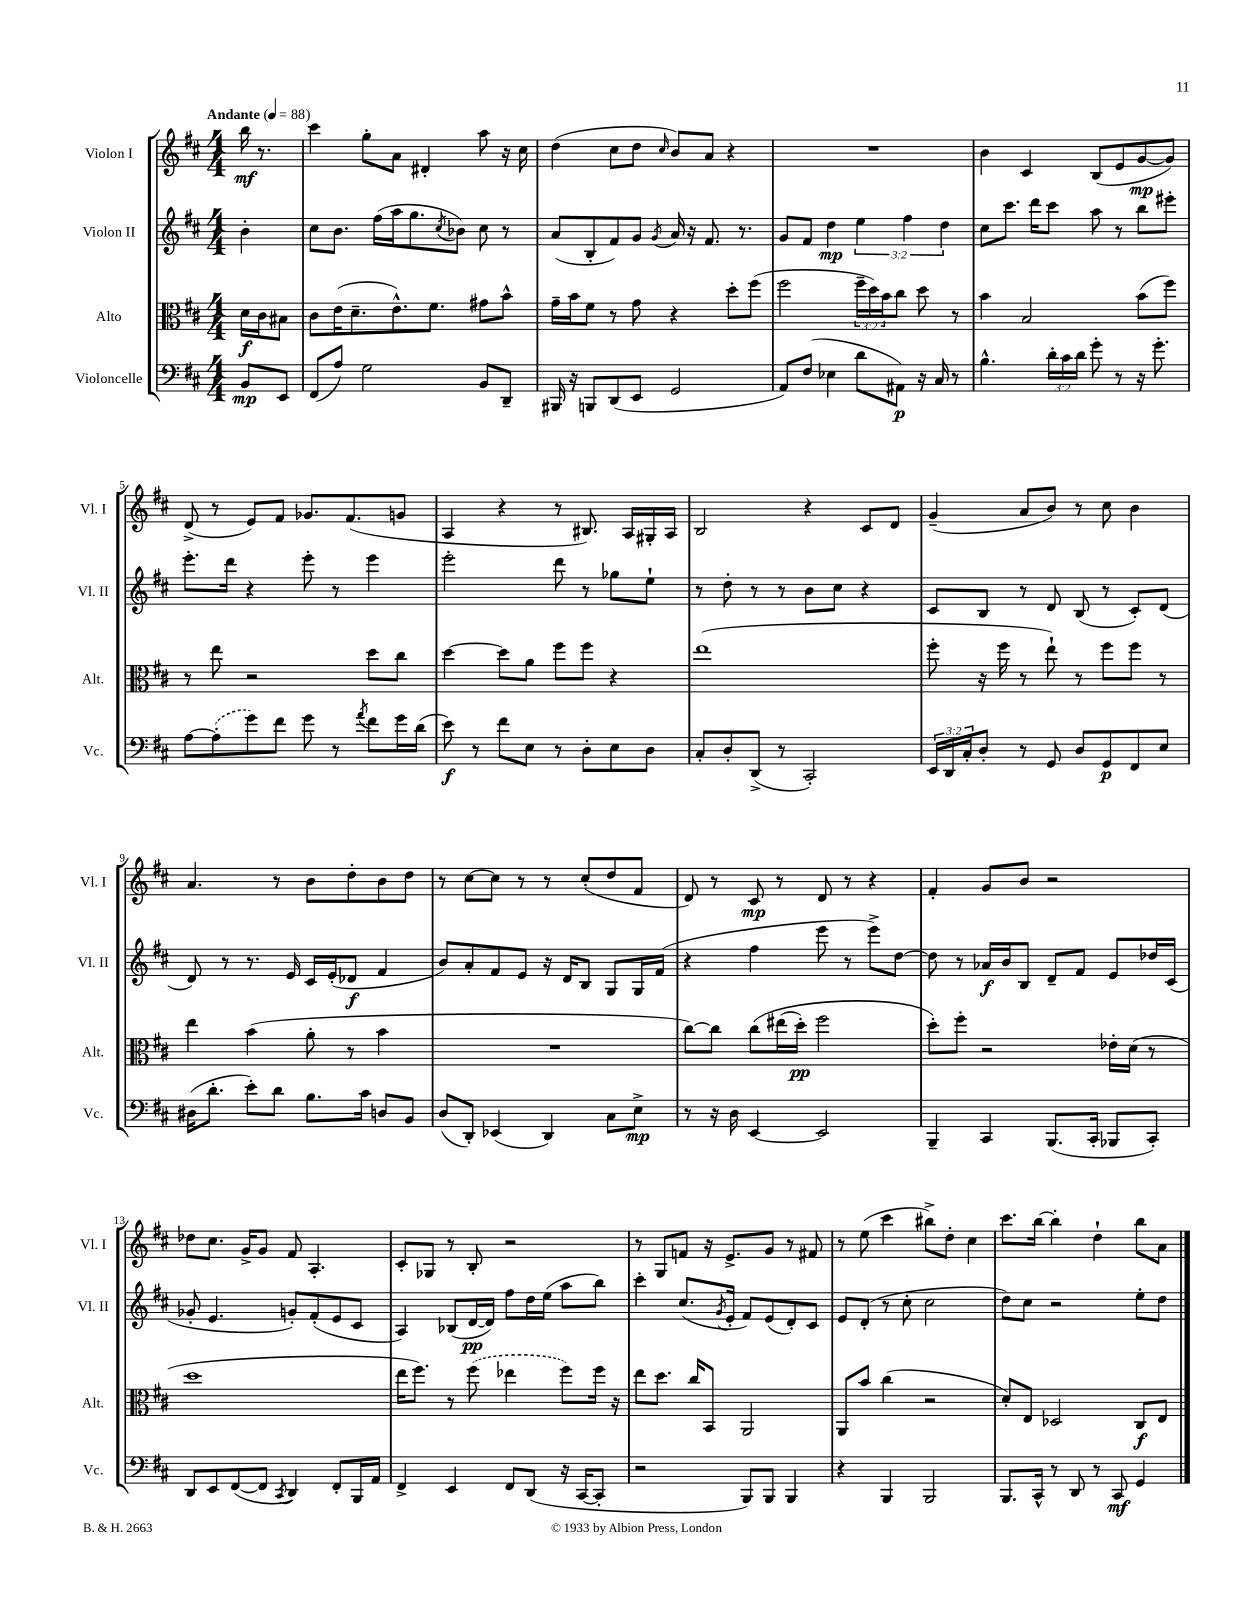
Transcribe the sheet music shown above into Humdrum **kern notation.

**kern	**dynam	**kern	**dynam	**kern	**dynam	**kern	**dynam
*part4	*part4	*part3	*part3	*part2	*part2	*part1	*part1
*staff4	*staff4	*staff3	*staff3	*staff2	*staff2	*staff1	*staff1
*I"Violoncelle	*	*I"Alto	*	*I"Violon II	*	*I"Violon I	*
*I'Vc.	*	*I'Alt.	*	*I'Vl. II	*	*I'Vl. I	*
*clefF4	*	*clefC3	*	*clefG2	*	*clefG2	*
*k[f#c#]	*	*k[f#c#]	*	*k[f#c#]	*	*k[f#c#]	*
*M4/4	*	*M4/4	*	*M4/4	*	*M4/4	*
*MM88	*	*MM88	*	*MM88	*	*MM88	*
=	=	=	=	=	=	=	=
!	!	!	!	!	!	!LO:TX:a:B:t=Andante	!
8BB/L	mp	16d\LL	f	4b'\	.	16bb\	mf
.	.	16c#\J	.	.	.	8.r	.
8EE/J	.	8B#X\J	.	.	.	.	.
=1	=1	=1	=1	=1	=1	=1	=1
(8FF#/L	.	8c#\L	.	8cc#\L	.	4ccc#\	.
8A/J)	.	(16e\K	.	8.b\J	.	.	.
.	.	8.d~\	.	.	.	.	.
2G\	.	.	.	.	.	8gg'\L	.
.	.	.	.	(16ff#\LL	.	.	.
.	.	8.e^^\)	.	16aa\J	.	8a\J	.
.	.	.	.	8.gg\	.	.	.
.	.	.	.	.	.	4d#X'/	.
.	.	8.f#\J	.	.	.	.	.
.	.	.	.	8qcc#/	.	.	.
.	.	.	.	8b-X\J)	.	.	.
8BB/L	.	8g#X\L	.	8cc#\	.	8aa\	.
8DD~/J	.	8b^^\J	.	8r	.	16r	.
.	.	.	.	.	.	16cc#\	.
=2	=2	=2	=2	=2	=2	=2	=2
16BBB#X/	.	16g~\LL	.	(8a/L	.	(4dd\	.
16r	.	16b\J	.	.	.	.	.
8BBBn/L	.	8f#\J	.	8B'/	.	.	.
(8DD/	.	8r	.	8f#/)	.	8cc#\L	.
8EE/J	.	8g\	.	8g/J	.	8dd\J	.
.	.	.	.	8qg/	.	16qqcc#/	.
2GG/	.	4r	.	16a/	.	8b/L)	.
.	.	.	.	16r	.	.	.
.	.	.	.	8.f#/	.	8a/J	.
.	.	8dd'\L	.	.	.	4r	.
.	.	.	.	8.r	.	.	.
.	.	(8ff#\J	.	.	.	.	.
=3	=3	=3	=3	=3	=3	=3	=3
8AA/L)	.	2ff#\	.	8g/L	.	1r	.
(8F#/J	.	.	.	8f#/J	.	.	.
4E-X\	.	.	.	4dd\	mp	.	.
8d\L	.	24ff#~\LL	.	6ee\	.	.	.
.	.	24dd\)	.	.	.	.	.
.	.	24b\J	.	.	.	.	.
8AA#X\J)	p	8cc#\J	.	.	.	.	.
.	.	.	.	6ff#\	.	.	.
16r	.	8dd\	.	.	.	.	.
16C#/	.	.	.	.	.	.	.
.	.	.	.	6dd\	.	.	.
8r	.	8r	.	.	.	.	.
=4	=4	=4	=4	=4	=4	=4	=4
4.B^^\	.	4b\	.	8cc#\L	.	4b\	.
.	.	.	.	8.ccc#\J	.	.	.
.	.	2B/	.	.	.	4c#/	.
.	.	.	.	16ddd\KL	.	.	.
24d'\LL	.	.	.	8ccc#\J	.	.	.
24c#\	.	.	.	.	.	.	.
24d\JJ	.	.	.	.	.	.	.
8g'\	.	.	.	8aa\	.	(8B/L	.
8r	.	.	.	8r	.	8e/	.
16r	.	(8b\L	.	8bb\L	.	[8g/	mp
8.g'\	.	.	.	.	.	.	.
.	.	8ff#\J)	.	8eee#X'\J	.	8g/J])	.
!!LO:LB:g=z
=5	=5	=5	=5	=5	=5	=5	=5
[8A\L	.	8r	.	8.eee'\L	.	(8d^/	.
(8A'\]	.	8ee\	.	.	.	8r	.
.	.	.	.	16ddd\Jk	.	.	.
8g\)	.	2r	.	4r	.	8e/L)	.
8f#\J	.	.	.	.	.	8f#/J	.
8g\	.	.	.	8eee'\	.	8.g-X/L	.
8r	.	.	.	8r	.	.	.
.	.	.	.	.	.	(8.f#/	.
8qa/	.	.	.	.	.	.	.
8f#\L	.	8dd\L	.	4eee\	.	.	.
16g\L	.	8cc#\J	.	.	.	8gn/J	.
(16d\JJ	.	.	.	.	.	.	.
=6	=6	=6	=6	=6	=6	=6	=6
8e\)	f	[4dd\	.	2eee'\	.	4A/	.
8r	.	.	.	.	.	.	.
8f#\L	.	8dd\L]	.	.	.	4r	.
8E\J	.	8a\J	.	.	.	.	.
8r	.	8ff#\L	.	8ddd\	.	8r	.
8D'\L	.	8ff#\J	.	8r	.	8.B#X/)	.
8E\	.	4r	.	8gg-X\L	.	.	.
.	.	.	.	.	.	16A/LL	.
8D\J	.	.	.	8ee`\J	.	16G#X'/	.
.	.	.	.	.	.	16A/JJ	.
=7	=7	=7	=7	=7	=7	=7	=7
8C#'/L	.	(1ee	.	8r	.	2B/	.
8D'/	.	.	.	8dd'\	.	.	.
(8DD^/J	.	.	.	8r	.	.	.
8r	.	.	.	8r	.	.	.
2CC#'/)	.	.	.	8b\L	.	4r	.
.	.	.	.	8cc#\J	.	.	.
.	.	.	.	4r	.	8c#/L	.
.	.	.	.	.	.	8d/J	.
=8	=8	=8	=8	=8	=8	=8	=8
24EE/LL	.	8ff#'\	.	8c#/L	.	(4g~/	.
24DD/	.	.	.	.	.	.	.
24C#'/J	.	.	.	.	.	.	.
8D'/J	.	16r	.	8B/J	.	.	.
.	.	16ff#\	.	.	.	.	.
8r	.	8r	.	8r	.	8a/L	.
8GG/	.	8ee`\)	.	8d/	.	8b/J)	.
8D/L	.	8r	.	(8B/	.	8r	.
8GG/	p	8ff#\L	.	8r	.	8cc#\	.
8FF#/	.	8ff#\J	.	8c#'/L)	.	4b\	.
8E/J	.	8r	.	(8d/J	.	.	.
!!LO:LB:g=z
=9	=9	=9	=9	=9	=9	=9	=9
(16D#X\KL	.	4ee\	.	8d/)	.	4.a/	.
8.d'\J	.	.	.	.	.	.	.
.	.	.	.	8r	.	.	.
8e'\L)	.	(4b\	.	8.r	.	.	.
8d\J	.	.	.	.	.	8r	.
.	.	.	.	16e/	.	.	.
8.B\L	.	8a'\	.	16c#/LL	.	8b\L	.
.	.	.	.	(16e'/J	.	.	.
.	.	8r	.	8d-X/J	f	8dd'\	.
16c#\Jk	.	.	.	.	.	.	.
8Dn/L	.	4b\	.	4f#/	.	8b\	.
8BB/J	.	.	.	.	.	8dd\J	.
=10	=10	=10	=10	=10	=10	=10	=10
(8D/L	.	1r	.	8b/L)	.	8r	.
8DD'/J)	.	.	.	8a'/	.	[8cc#\L	.
(4EE-X/	.	.	.	8f#/	.	8cc#\J]	.
.	.	.	.	8e/J	.	8r	.
4DD/)	.	.	.	16r	.	8r	.
.	.	.	.	16d/KL	.	.	.
.	.	.	.	8B/J	.	(8cc#'/L	.
8C#\L	.	.	.	8G/L	.	8dd/	.
8E^\J	mp	.	.	16G/L	.	8f#/J	.
.	.	.	.	(16f#/JJ	.	.	.
=11	=11	=11	=11	=11	=11	=11	=11
8r	.	[8cc#\L)	.	4r	.	8d/)	.
16r	.	8cc#\J]	.	.	.	8r	.
16D\	.	.	.	.	.	.	.
[4EE/	.	(8cc#\L	.	4ff#\	.	8c#/	mp
.	.	(16ee#X\L	.	.	.	8r	.
.	.	16dd'\JJ)	pp	.	.	.	.
2EE/]	.	2ff#\	.	8eee\	.	8d/	.
.	.	.	.	8r	.	8r	.
.	.	.	.	8eee^\L)	.	4r	.
.	.	.	.	[8dd\J	.	.	.
=12	=12	=12	=12	=12	=12	=12	=12
4BBB~/	.	8dd'\L)	.	8dd\]	.	4f#'/	.
.	.	8ff#'\J	.	8r	.	.	.
4CC#/	.	2r	.	16a-X/LL	f	8g/L	.
.	.	.	.	16b/J	.	.	.
.	.	.	.	8B/J	.	8b/J	.
(8.BBB/L	.	.	.	8d~/L	.	2r	.
.	.	.	.	8f#/J	.	.	.
16CC#'/Jk	.	.	.	.	.	.	.
8BBB-X/L	.	16e-X'\LL	.	8e/L	.	.	.
.	.	(16d\JJ	.	.	.	.	.
8CC#'/J)	.	8r	.	16dd-X/L	.	.	.
.	.	.	.	(16c#/JJ	.	.	.
!!LO:LB:g=z
=13	=13	=13	=13	=13	=13	=13	=13
8DD/L	.	1dd	.	8g-X'/	.	8dd-X\L	.
8EE/	.	.	.	4.e/	.	8.cc#\J	.
([8FF#/	.	.	.	.	.	.	.
.	.	.	.	.	.	16g^/KL	.
8FF#/J]	.	.	.	.	.	8g/J	.
8qCC#/	.	.	.	.	.	.	.
4DD/)	.	.	.	8gn'/L)	.	8f#/	.
.	.	.	.	(8f#'/	.	4.A'/	.
8FF#'/L	.	.	.	8e/	.	.	.
16BBB/L	.	.	.	8c#/J	.	.	.
16AA/JJ	.	.	.	.	.	.	.
=14	=14	=14	=14	=14	=14	=14	=14
4FF#^/	.	16ee\KL	.	4A/)	.	8c#'/L	.
.	.	8.ff#\J)	.	.	.	.	.
.	.	.	.	.	.	8G-X/J	.
4EE/	.	8r	.	(8B-X/L	.	8r	.
.	.	(8ff#\	.	[16d/L	pp	8B'/	.
.	.	.	.	16d/JJ])	.	.	.
8FF#/L	.	4ee-X\	.	8ff#\L	.	2r	.
(8DD/J	.	.	.	16dd\L	.	.	.
.	.	.	.	(16ee\JJ	.	.	.
16r	.	8ff#\L)	.	8aa\L	.	.	.
[16CC#/KL	.	.	.	.	.	.	.
8CC#'/J]	.	16ff#\Jk	.	8bb\J)	.	.	.
.	.	16r	.	.	.	.	.
=15	=15	=15	=15	=15	=15	=15	=15
2r	.	8ee\L	.	4ccc#'\	.	8r	.
.	.	8.dd\J	.	.	.	8G/L	.
.	.	.	.	(8.cc#/L	.	8fn/J	.
.	.	16cc#/KL	.	.	.	.	.
.	.	8BB/J	.	.	.	16r	.
.	.	.	.	8qg/	.	.	.
.	.	.	.	16e'/Jk	.	8.e^/L	.
8BBB/L)	.	2AA/	.	8f#/L)	.	.	.
8BBB/J	.	.	.	(8e/	.	8g/J	.
4BBB/	.	.	.	8d'/)	.	8r	.
.	.	.	.	8c#/J	.	8f#X/	.
=16	=16	=16	=16	=16	=16	=16	=16
4r	.	8AA/L	.	8e/L	.	8r	.
.	.	8b/J	.	(8d'/J	.	(8ee\	.
4BBB/	.	(4cc#\	.	8r	.	4ccc#\	.
.	.	.	.	8cc#'\	.	.	.
2BBB/	.	2r	.	2cc#\	.	8bb#X^\L)	.
.	.	.	.	.	.	8dd'\J	.
.	.	.	.	.	.	4cc#\	.
=17	=17	=17	=17	=17	=17	=17	=17
8.BBB/L	.	8d'/L)	.	8dd\L)	.	8.ccc#\L	.
.	.	8E/J	.	8cc#\J	.	.	.
16CC#^^/Jk	.	.	.	.	.	[16bb\Jk	.
8r	.	2D-X/	.	2r	.	4bb'\]	.
8DD/	.	.	.	.	.	.	.
8r	.	.	.	.	.	4dd`\	.
8CC#/	mf	.	.	.	.	.	.
4GG/	.	8C#/L	f	8ee'\L	.	8bb\L	.
.	.	8E/J	.	8dd\J	.	8a\J	.
==	==	==	==	==	==	==	==
*-	*-	*-	*-	*-	*-	*-	*-
